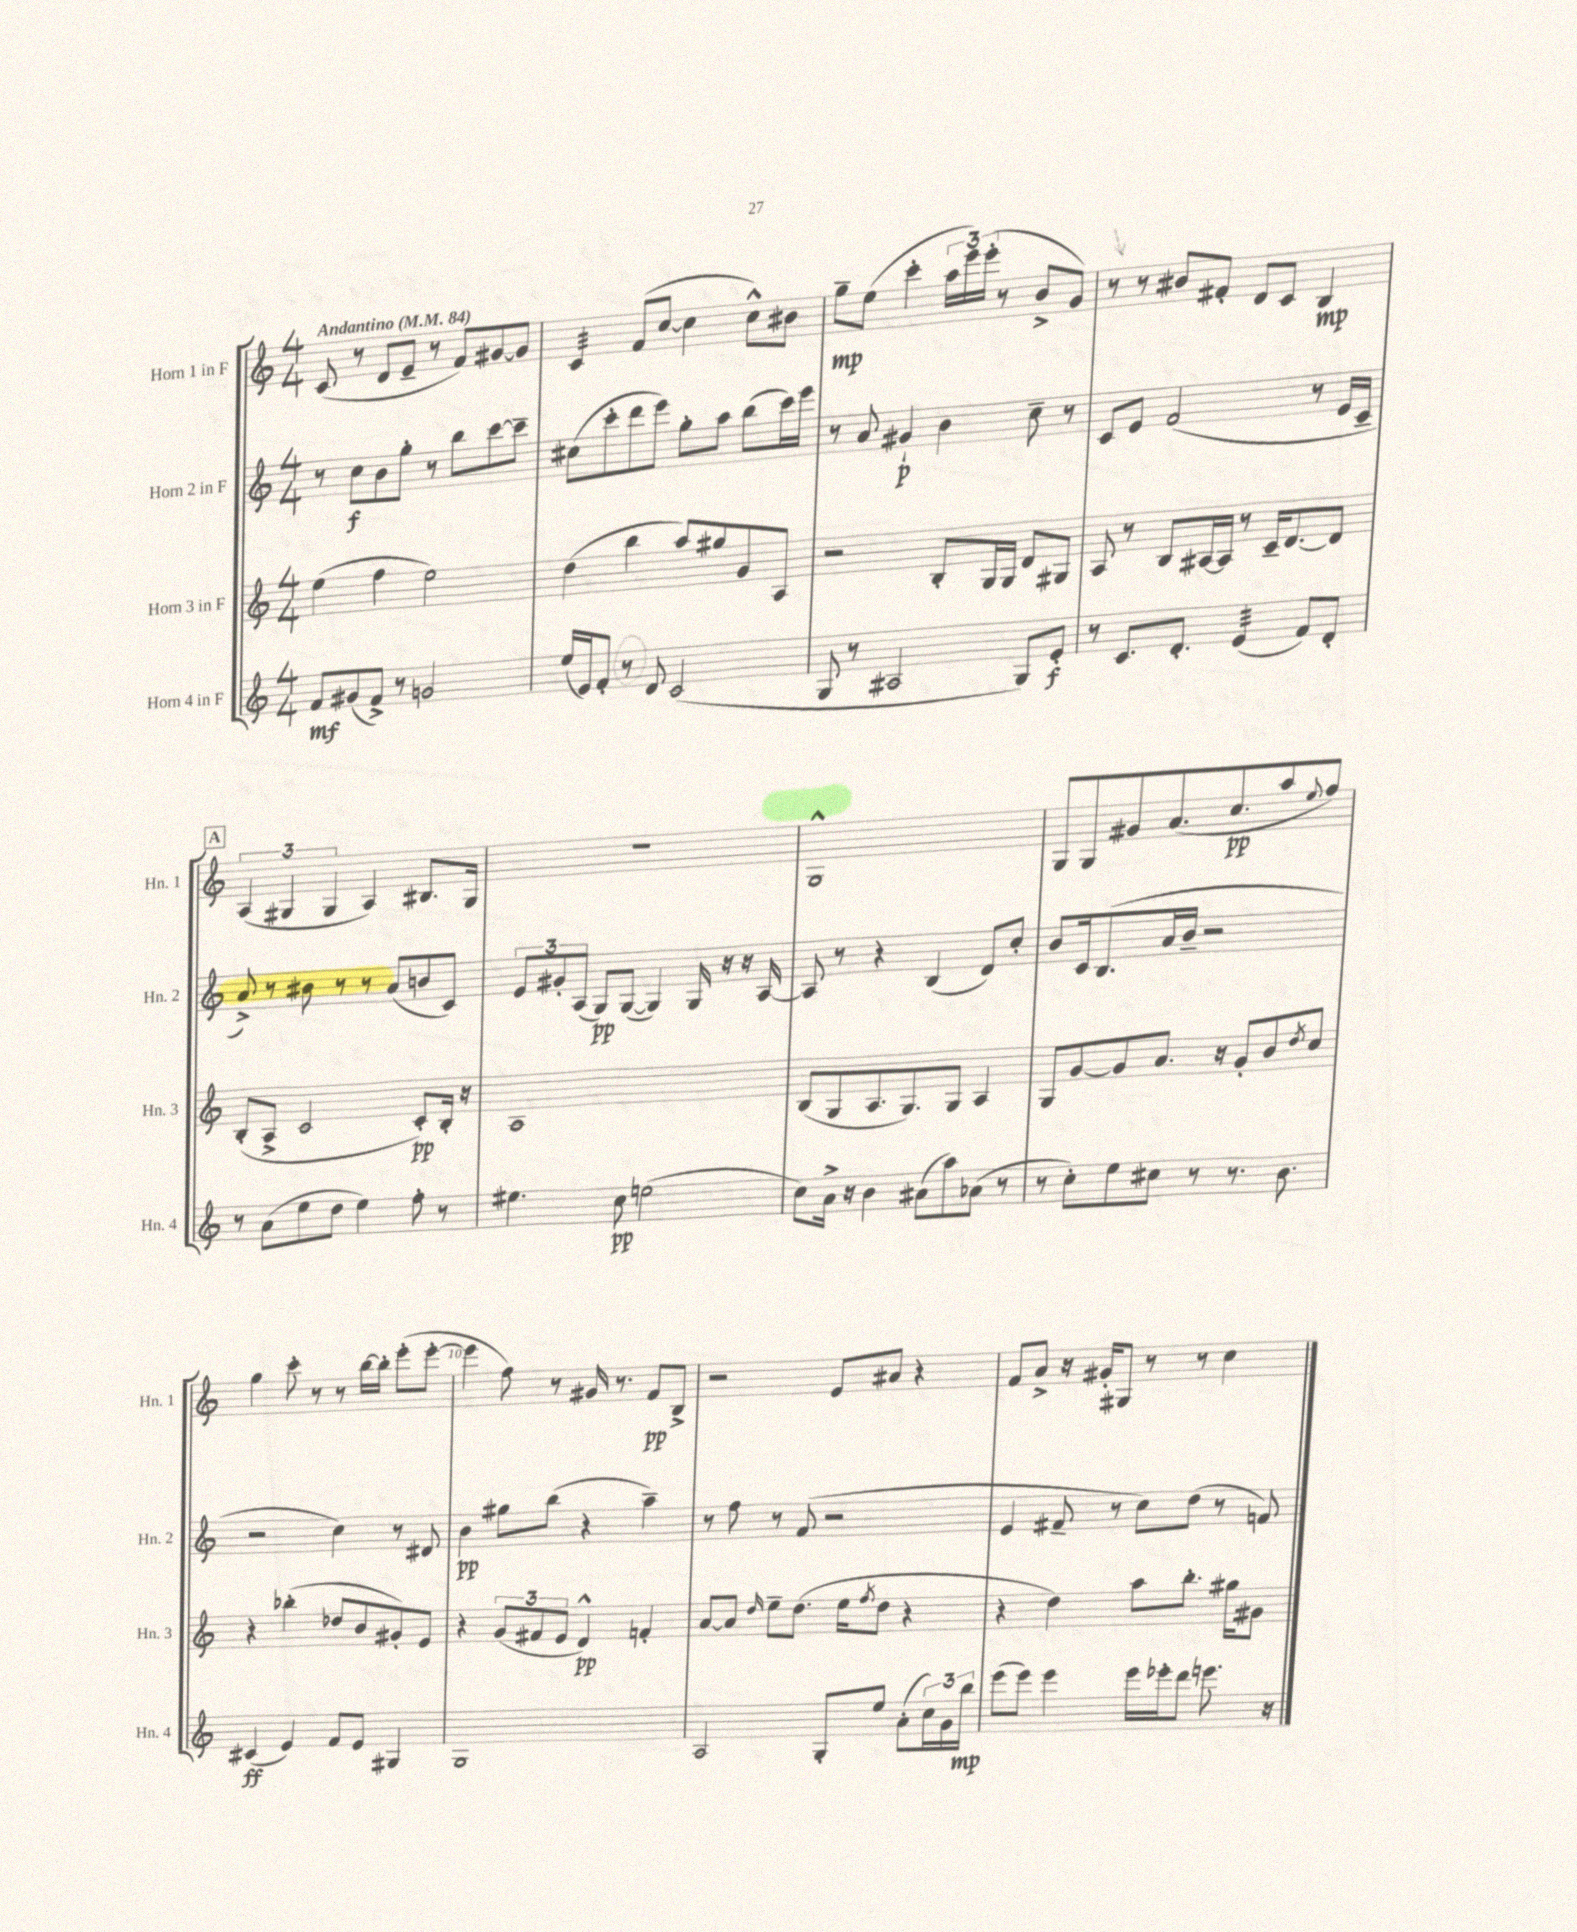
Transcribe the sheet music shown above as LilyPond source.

<<
\new StaffGroup <<
\new Staff = "s0" \with { instrumentName = "Horn 1 in F" shortInstrumentName = "Hn. 1" } {
    \clef treble \key c \major \numericTimeSignature \time 4/4 \tempo "Andantino" 4 = 84
    c'8( r8 d'8 e'8-- r8 f'8) gis'8~ gis'8 |
    c'4:32 f'8( c''8~ c''4 c''8-^) bis'8 |
    g''8--\mp e''8( c'''4-. \tuplet 3/2 { a''16 e'''16) e'''16-.( } r8 b'8-> g'8) |
    r8 r8 bis'8 fis'8-. d'8 c'8 b4\mp |
    \mark \markup { \box "A" } \tuplet 3/2 { a4( gis4 gis4 } a4) bis8. gis16 |
    R1 |
    g1-^ |
    g8 g8 gis'8 a'8.( c''8.\pp a''8 \appoggiatura { e''8 } f''8) |
    g''4 c'''8-. r8 r8 b''16~ b''16-. e'''8-.( e'''8~-. |
    e'''4 f''8) r8 gis'16 r8. f'8\pp b8-> |
    r2 e'8 ais'8 r4 |
    f'8 a'8-> r16 gis'16-. gis8 r8 r8 c''4 \bar "|." |
}
\new Staff = "s1" \with { instrumentName = "Horn 2 in F" shortInstrumentName = "Hn. 2" } {
    \clef treble \key c \major \numericTimeSignature \time 4/4
    r8 c''8\f b'8 g''8-. r8 b''8 c'''8~ c'''8-- |
    cis''8( c'''8-. d'''8 e'''8) g''8-. a''8 b''8( c'''16) e'''16 |
    r8 a'8 gis'4-!\p b'4 c''8-- r8 |
    c'8 e'8 f'2( r8 e'16 c'16-- |
    \mark \markup { \box "A" } a'8->) r8 bis'8 r8 r8 a'8( b'8 c'8) |
    \tuplet 3/2 { e'8 gis'8-. a8( } g8\pp) g8~( g4) g16 r16 r16 a16~ |
    a8 r8 r4 b4( d'8) c''8-. |
    b'8 c'16 b8.( a'16 b'16-- r2 |
    r2 c''4) r8 dis'8 |
    b'4\pp gis''8 b''8( r4 a''4--) |
    r8 f''8 r8 f'8( r2 |
    e'4 fis'8-- r8 c''8) d''8( r8 f'8) \bar "|." |
}
\new Staff = "s2" \with { instrumentName = "Horn 3 in F" shortInstrumentName = "Hn. 3" } {
    \clef treble \key c \major \numericTimeSignature \time 4/4
    e''4( f''4 e''2) |
    d''4( b''4 a''8) gis''8 g'8 a8 |
    r2 b8-. g16 g16 d'8 gis8 |
    a8 r8 b8 ais16~ ais16 r8 c'16-- d'8.~ d'8 |
    \mark \markup { \box "A" } b8-.( a8-> c'2 c'8-.\pp) b16-. r16 |
    a1 |
    b8( g8 a8. g8.) g8 a4 |
    g8 g'8~ g'8 a'8. r16 g'8-. b'8 \acciaccatura { d''8 } c''8 |
    r4 bes''4-.( des''8 b'8 gis'8-.) e'8 |
    r4 \tuplet 3/2 { g'8( fis'8 e'8 } d'4-^\pp) f'4-. |
    a'8~ a'8 \grace { d''16 } e''8-- d''8.( e''16 \acciaccatura { f''8 } d''8 r4 |
    r4 d''4) a''8 b''8.-. gis''16 gis'8 \bar "|." |
}
\new Staff = "s3" \with { instrumentName = "Horn 4 in F" shortInstrumentName = "Hn. 4" } {
    \clef treble \key c \major \numericTimeSignature \time 4/4
    f'8\mf gis'8( f'8->) r8 g'2 |
    e''16( e'16) f'8-. r8 d'8 c'2( |
    g8 r8 ais2 g8) e'8-.\f |
    r8 c'8. d'8.-. e'4:32( f'8) d'8-. |
    \mark \markup { \box "A" } r8 a'8( e''8 d''8 e''4) f''8-. r8 |
    eis''4. c''8\pp e''2( |
    c''8) a'16-> r16 b'4 ais'8( a''8) aes'8( r8 |
    r8 c''8-.) e''8 cis''8 r8 r8. b'8. |
    cis'4\ff( e'4) f'8 e'8 gis4 |
    g1 |
    a2 g8-. e''8 a'8-.( \tuplet 3/2 { c''16) g'16 b''16\mp } |
    e'''8( e'''8) e'''4 e'''16 ees'''16-. d'''8 e'''8. r16 \bar "|." |
}
>>
>>
\layout { \context { \Score \override BarNumber.break-visibility = ##(#f #t #t) barNumberVisibility = #(every-nth-bar-number-visible 5) } }
